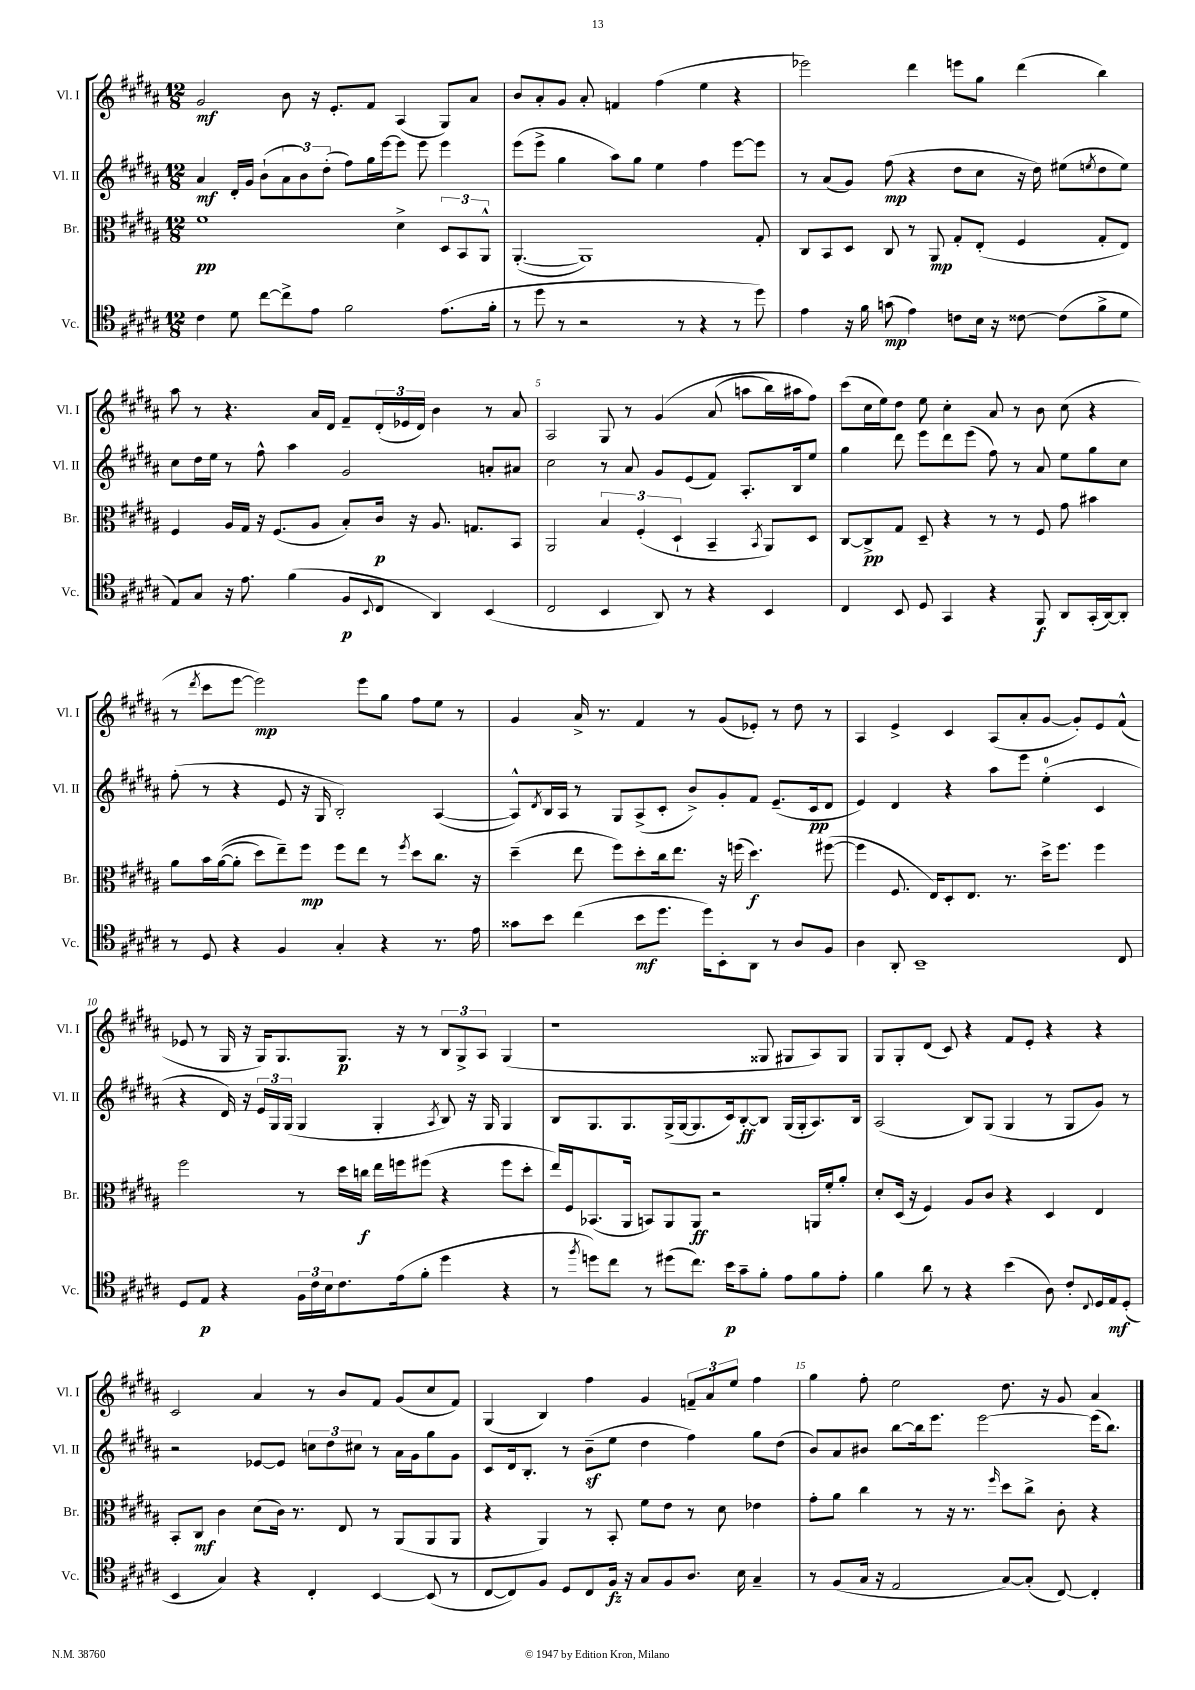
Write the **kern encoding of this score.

**kern	**kern	**kern	**kern
*staff4	*staff3	*staff2	*staff1
*clefC4	*clefC3	*clefG2	*clefG2
*k[f#c#g#d#a#]	*k[f#c#g#d#a#]	*k[f#c#g#d#a#]	*k[f#c#g#d#a#]
*M12/8	*M12/8	*M12/8	*M12/8
4c#\	1f#	4a#/	2g#/
8d#\	.	16d#'/LL	.
.	.	16g#/JJ	.
[8cc#\L	.	(8b`\L	.
8cc#^\]	.	12a#\	8b\
.	.	12b\)	.
8e\J	.	.	16r
.	.	(12dd#'\J	.
.	.	.	8.e'/L
2f#\	.	8ff#\L)	.
.	.	16gg#\L	8f#/J
.	.	[16eee\J	.
.	4d#^\	8eee\]J	(4A#/
.	.	8eee\	.
(8.e\L	12D#/L	4eee\	8G#/L)
.	12BB/	.	.
.	.	.	8a#/J
.	12AA#^^/J	.	.
16f#'\Jk	.	.	.
=	=	=	=
8r	([4.AA#'/	(8eee\L	8b/L
8dd#\	.	8eee^\J	8a#'/
8r	.	4gg#\	8g#/J
2r	1AA#])	.	8a#'/
.	.	8aa#\L)	4f/
.	.	8gg#\J	.
.	.	4ee\	(4ff#\
8r	.	.	.
4r	.	4ff#\	4ee\
8r	.	[8eee\L	4r
8dd#\)	8G#'/	8eee\]J	.
=	=	=	=
4e\	8C#/L	8r	2eee-\)
.	8BB/	(8a#/L	.
16r	8D#/J	8g#/J)	.
16f#\	.	.	.
(8g\	8C#/	(8ff#\	.
4e\)	8r	4r	4ddd#\
.	8AA#/	.	.
8c\L	8G#'/L	8dd#\L	8eee\L
16B\Jk	(8E'/J	8cc#\J	8gg#\J
16r	.	.	.
[8c##\	4F#/	16r	(4ddd#\
.	.	16dd#\)	.
(8c##\]L	.	(8ee#\L	.
.	.	8qee/	.
8f#^\	8G#'/L	8dd#\	4bb\)
8d#\J	8E/J)	8ee\J)	.
=	=	=	=
8E/L)	4F#/	8cc#\L	8aa#\
8G#/J	.	16dd#\L	8r
.	.	16ee\JJ	.
16r	16A#/LL	8r	4.r
8.e\	16G#/JJ	.	.
.	16r	8ff#^^\	.
.	(8.F#/L	.	.
(4f#\	.	4aa#\	.
.	8A#/J	.	16a#/LL
.	.	.	16d#/JJ
8F#/L	8B'/L)	2g#/	8f#~/L
8qqBB/	.	.	.
8C#/J	16c#/Jk	.	(24d#'/L
.	.	.	24e-/
.	16r	.	.
.	.	.	24d#/JJ)
4AA#/)	8.A#/	.	4b\
.	8.G/L	.	.
(4BB/	.	8a'/L	8r
.	8BB/J	8a#/J	8a#/
=	=	=	=
2C#/	2AA#/	2cc#\	2A#/
4BB/	6B/	8r	8G#/
.	.	8a#/	8r
.	(6F#'/	.	.
8AA#/)	.	8g#/L	&(4g#/
.	6D#`/	.	.
8r	.	(8e/	.
4r	4BB~/	8f#/J)	(8a#/
.	.	8.A#'/L	8aa\L
.	8qBB/	.	.
4BB/	8AA#/L)	.	16bb\L)
.	.	16B/k	16aa#\J
.	8D#/J	8ee/J	8ff#\J&)
=	=	=	=
4C#/	[8C#/L	4gg#\	(8ccc#\L
.	8C#^/]	.	16cc#\L
.	.	.	16ee\J)
8BB/	8G#/J	8ddd#\	8dd#\J
8D#/	8D#~/	8eee\L	8ee\
4GG#/	4r	8ddd#\	4cc#'\
.	.	(8eee\J	.
4r	8r	8ff#\)	8a#/
.	8r	8r	8r
8FF#/	8F#/	8a#/	8b\
8AA#/L	8g#\	8ee\L	(8cc#\
(16GG#'/L	4b#\	8gg#\	4r
[16AA#/J)	.	.	.
8AA#'/]J	.	8cc#\J	.
=	=	=	=
8r	8a#\L	(8ff#'\	8r
.	.	.	8qddd#/
8D#/	16b\L	8r	8ccc#\L
.	&(([16a#\J	.	.
4r	8a#'\]J	4r	[8eee\J
.	8dd#\L)	.	2eee\])
4F#/	8ee~\&)	8e/	.
.	8ff#\J	16r	.
.	.	16G#/	.
4G#'/	8ff#\L	2B'/)	.
.	8ee\J	.	8eee\L
4r	8r	.	8gg#\J
.	8qff#/	.	.
.	8dd#\L	.	8ff#\L
8.r	8.cc#\J	([4A#/	8ee\J
.	.	.	8r
16e\	16r	.	.
=	=	=	=
8g##\L	(4dd#~\	8A#^^/]L)	4g#/
.	.	8qd#/	.
8b\J	.	16B/L	.
.	.	16A#/JJ	.
(4cc#\	8ee\	8r	16a#^/
.	.	.	8.r
.	8ff#\L)	8G#/L	.
8b\L	8dd#'\	(8A#^/	4f#/
8.dd#\J	16cc#\k	8c#'/J	.
.	8.ee\J	.	.
.	.	8b^/L)	8r
16dd#\LK)	.	.	.
8BB'\	16r	8g#'/	(8g#/L
.	(16ff\	.	.
8AA#\J	4.dd#\)	8f#/J	8e-'/J)
8r	.	(8.e~/L	8r
8A#/L	.	.	8dd#\
.	.	16c#/k	.
8F#/J	([8ff#\	8d#/J	8r
=	=	=	=
4A#\	4ff#\]	4e/)	4A#/
8AA#'/	8.F#/	4d#/	4e^/
1BB~	.	.	.
.	16E/LK)	.	.
.	8D#'/	4r	4c#/
.	8.E/J	.	.
.	.	8aa#\L	(8A#/L
.	8.r	.	.
.	.	8eee\J	8a#'/
.	16dd#^\LK	(4ee'\	[8g#/J
.	8.ff#\J	.	.
.	.	.	8g#'/]L)
.	4ff#\	4c#/	8e/
8C#/	.	.	(8f#^^/J
=	=	=	=
8D#/L	2ff#\	4r	8e-/
8E/J	.	.	8r
4r	.	16d#/)	16G#/
.	.	16r	16r
.	.	24e/LL	16G#/LK)
.	.	24G#/	.
.	.	.	8.G#/
.	.	(24G#/JJ	.
24F#\LL	8r	4G#/	.
24c#\	.	.	.
24B\J	.	.	.
8.c#\	16dd#\LL	.	8.G#/J
.	16cc\JJ	.	.
.	16ee\LL	4G#'/	.
(16e\k	16ff\J	.	16r
8f#'\J	(8ff#\J	.	8r
.	.	8qA#/	.
4dd#\	4r	8B/)	12B/L
.	.	.	12G#^/
.	.	16r	.
.	.	.	12A#/J
.	.	16G#/	.
4r	8ff#\L	4G#/	(4G#/
.	8dd#'\J	.	.
=	=	=	=
8r	16ee/LL)	8B/L	1r
.	16F#/J	.	.
8qff#/	.	.	.
8dd\L)	(8.BB-/	8.G#/	.
8cc#\J	.	.	.
.	16AA#/Jk	8.G#/	.
8r	8BB/L)	.	.
(8dd#\L	8AA#/	(16G#^/L	.
.	.	[16G#/J	.
8.cc#\J)	8AA#/J	8.G#/]	.
.	2r	.	.
16b\LK	.	16c#/k)	.
8g#~\	.	[8B'/	.
8f#'\J	.	8B/]J	8G##/
8e\L	.	(16G#/LL	8G#/L
.	.	16G#'/J	.
8f#\	16AA/LL	8.A#/)	8A#/)
.	16f#'/J	.	.
8e'\J	8a#'/J	.	8G#/J
.	.	16B/Jk	.
=	=	=	=
4f#\	8d#'/L	(2A#/	8G#/L
.	(16D#/Jk	.	8G#'/
.	16r	.	.
8a#\	4F#/)	.	(8d#/J
8r	.	.	8c#/)
4r	8A#/L	8B/L)	4r
.	8c#/J	(8G#/J	.
(4b\	4r	4G#/	8f#/L
.	.	.	8e'/J
8A#\)	4D#/	8r	4r
8c#'/L	.	8G#/L	.
8qqC#/	.	.	.
16D#/L	4E/	8g#/J)	4r
16E/J	.	.	.
(8D#'/J	.	8r	.
=	=	=	=
4BB/	8BB'/L	2r	2c#/
.	8C#/J	.	.
4G#/)	4c#\	.	.
4r	(8d#\L	[8e-/L	4a#/
.	16c#\Jk)	8e-/]J	.
.	8.r	.	.
4C#'/	.	12cc\L	8r
.	.	12dd#\	.
.	8E/	.	8b/L
.	.	12cc#\J	.
[4BB/	8r	8r	8f#/J
.	(8AA#/L	16a#\LL	(8g#/L
.	.	16g#\J	.
(8BB/]	8AA#/	8gg#\	8cc#/
8r	8AA#/J	8g#\J	8f#/J)
=	=	=	=
[8C#/L	4r	8c#/L	(4G#/
8C#/])	.	16d#/k	.
.	.	8.B'/J	.
8F#/J	4AA#/)	.	4B/)
8D#/L	.	8r	.
8C#/	8r	(8b~\L	4ff#\
16F#/Jk	8BB'/	8ee\J	.
16r	.	.	.
8G#/L	8f#\L	4dd#\	4g#/
8F#/	8e\J	.	.
8.A#/J	8r	4ff#\)	12f~/L
.	.	.	12a#/
.	8d#\	.	.
.	.	.	12ee/J
16B\	.	.	.
4G#~/	4e-\	8gg#\L	4ff#\
.	.	(8dd#\J	.
=	=	=	=
8r	8g#'\L	8b/L)	4gg#\
(8F#/L	8a#\J	8a#/	.
16G#/Jk	4cc#\	8b#/J	8ff#'\
16r	.	.	.
2E/	.	[8bb\L	2ee\
.	8r	16bb\]k	.
.	.	8.eee\J	.
.	16r	.	.
.	8.r	.	.
.	.	[2eee\	.
.	16qqff#/	.	.
[8G#/L)	8dd#\L	.	8.dd#\
(8G#'/]J	8cc#^\J	.	.
.	.	.	16r
[8C#/)	8c#'\	.	8g#/
4C#'/]	4r	(16eee\]LK	4a#/
.	.	8.bb\J)	.
==	==	==	==
*-	*-	*-	*-
